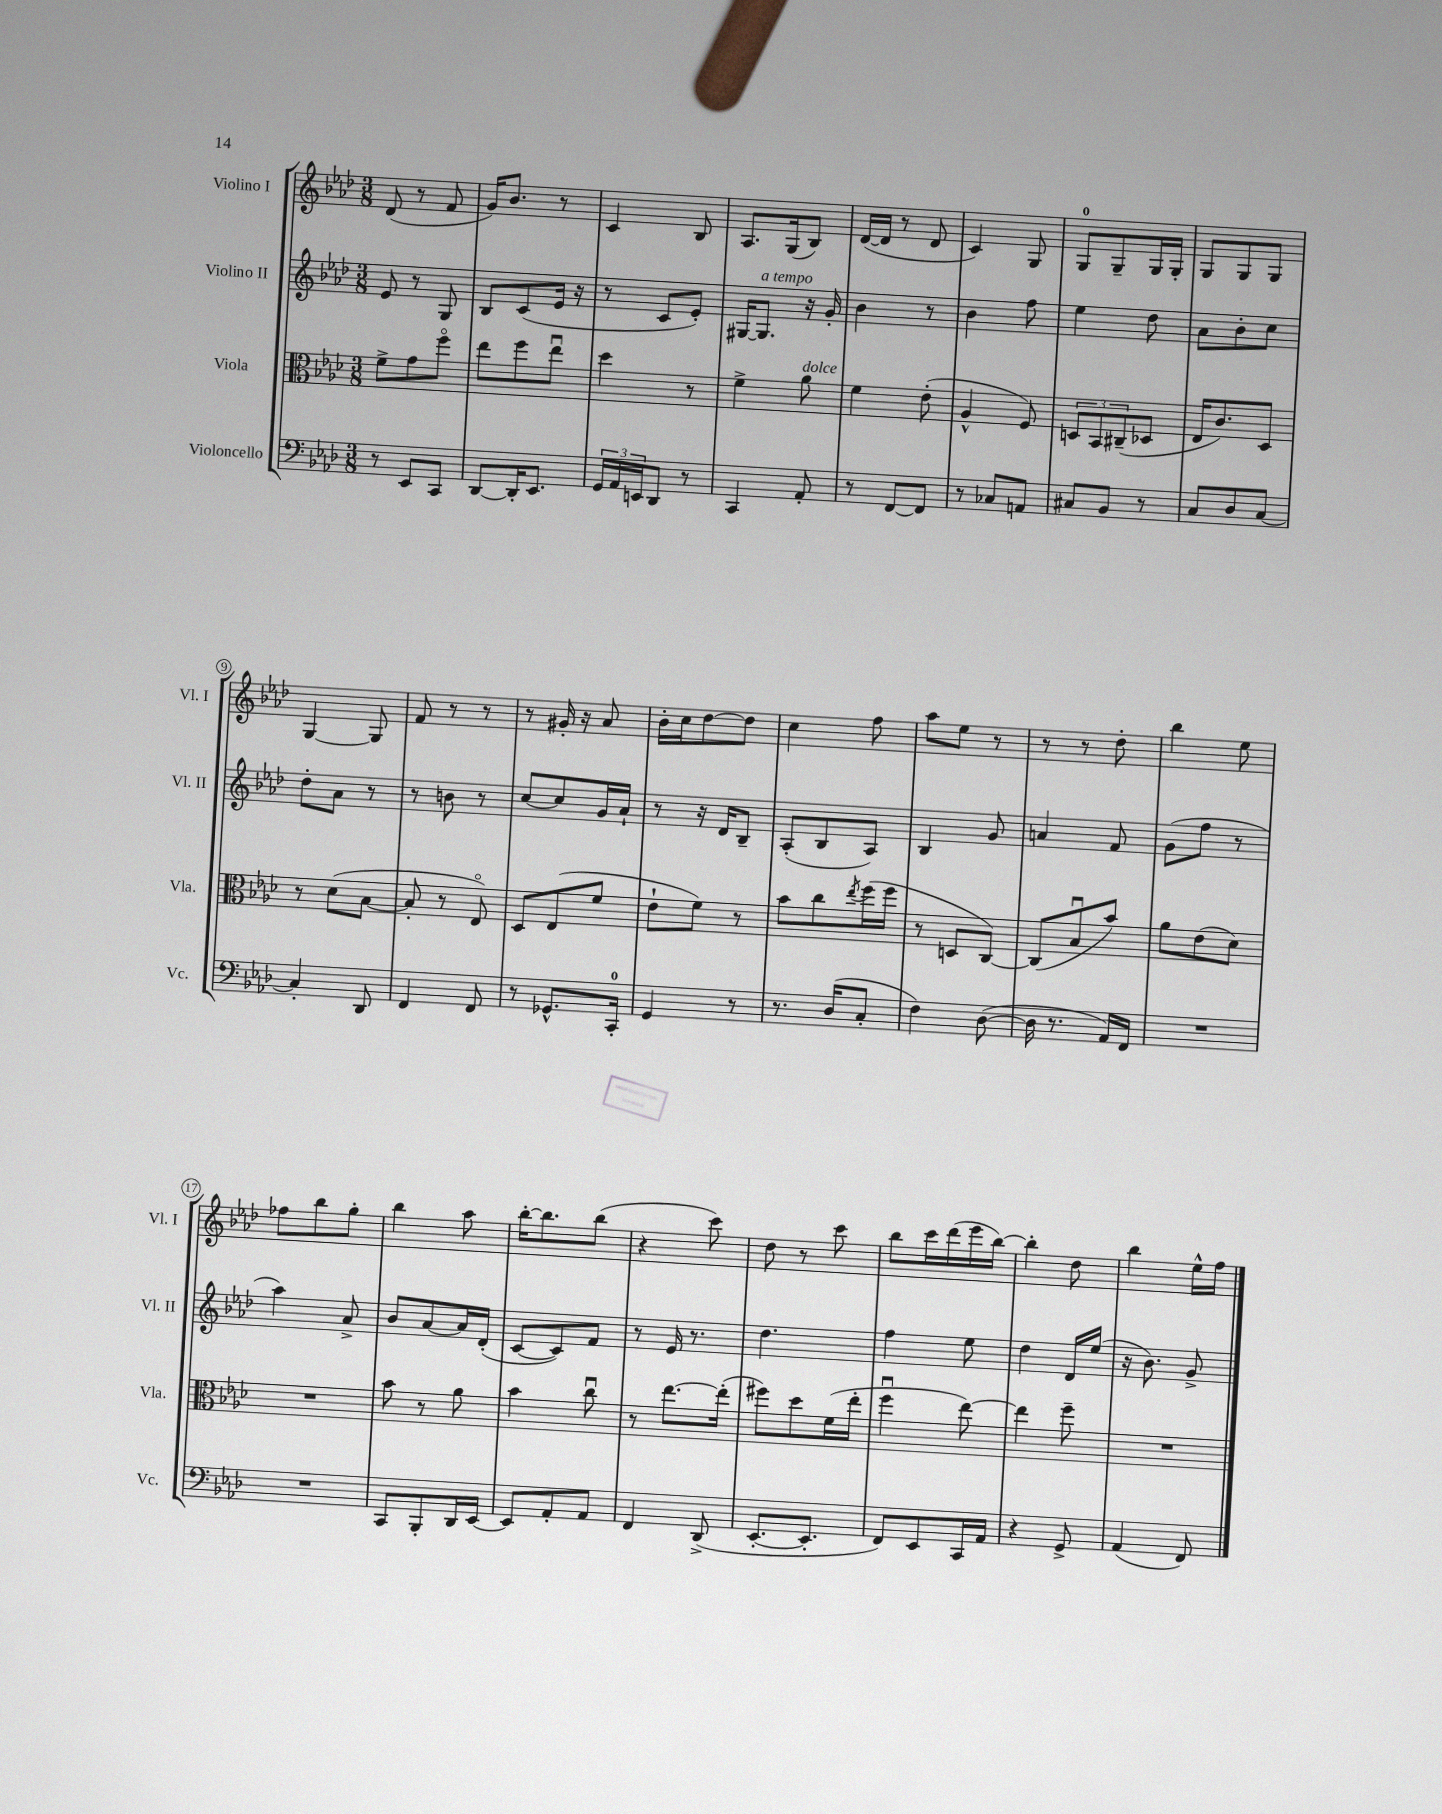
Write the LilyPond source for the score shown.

<<
\new StaffGroup <<
\new Staff = "s0" \with { instrumentName = "Violino I" shortInstrumentName = "Vl. I" } {
    \clef treble \key aes \major \numericTimeSignature \time 3/8
    des'8( r8 f'8 |
    g'16) bes'8. r8 |
    c'4 bes8 |
    aes8. g16( bes8) |
    des'16~( des'16 r8 des'8 |
    c'4) g8 |
    g8-0 g8-- g16 g16-. |
    g8 g8 g8 |
    g4~ g8 |
    f'8 r8 r8 |
    r8 gis'16-. r16 aes'8 |
    bes'16-. c''16 des''8~ des''8 |
    c''4 f''8 |
    aes''8 ees''8 r8 |
    r8 r8 des''8-. |
    bes''4 ees''8 |
    fes''8 bes''8 g''8-. |
    bes''4 aes''8 |
    bes''16~-. bes''8. bes''8( |
    r4 c'''8) |
    des''8 r8 c'''8 |
    bes''8 c'''16 des'''16( ees'''16 bes''16~) |
    bes''4-. des''8 |
    bes''4 ees''16-^ f''16 \bar "|." |
}
\new Staff = "s1" \with { instrumentName = "Violino II" shortInstrumentName = "Vl. II" } {
    \clef treble \key aes \major \numericTimeSignature \time 3/8
    ees'8 r8 g8 |
    bes8 c'8( ees'16 r16 |
    r8 c'8 ees'8-.) |
    gis16~ gis8.^\markup { \italic "a tempo" } r16 g'16-. |
    bes'4 r8 |
    bes'4 f''8 |
    ees''4 des''8 |
    aes'8 bes'8-. c''8 |
    des''8-. aes'8 r8 |
    r8 b'8 r8 |
    c''8~ c''8 g'16 aes'16-! |
    r8 r16 des'16 bes8-- |
    aes8-.( bes8 aes8) |
    bes4 g'8 |
    a'4 f'8 |
    g'8( f''8 r8 |
    aes''4) aes'8-> |
    bes'8 aes'8~ aes'16 des'16-.( |
    c'8~ c'8) f'8 |
    r8 ees'16 r8. |
    des''4. |
    f''4 ees''8 |
    des''4 des'16 ees''16( |
    r16 bes'8.) g'8-> \bar "|." |
}
\new Staff = "s2" \with { instrumentName = "Viola" shortInstrumentName = "Vla." } {
    \clef alto \key aes \major \numericTimeSignature \time 3/8
    f'8-> g'8 f''8\flageolet |
    ees''8 f''8 ees''8\downbow |
    des''4 r8 |
    f'4-> aes'8^\markup { \italic "dolce" } |
    f'4 ees'8-.( |
    aes4-^ f8) |
    \tuplet 3/2 { d8 bes,8 cis8--( } des8 |
    ees16 c'8.) des8 |
    r8 des'8( bes8~ |
    bes8-. r8 ees8\flageolet) |
    des8 ees8( f'8 |
    ees'8-! f'8) r8 |
    bes'8 c''8 \acciaccatura { ees''8 } f''16( f''16 |
    r8 d8 c8~) |
    c8( bes8\downbow bes'8) |
    aes'8 ees'8( des'8) |
    R4. |
    bes'8 r8 aes'8 |
    bes'4 c''8\downbow |
    r8 ees''8.~ ees''16-.( |
    fis''8) des''8 f'16( ees''16-. |
    f''4\downbow ees''8~) |
    ees''4 f''8-- |
    R4. \bar "|." |
}
\new Staff = "s3" \with { instrumentName = "Violoncello" shortInstrumentName = "Vc." } {
    \clef bass \key aes \major \numericTimeSignature \time 3/8
    r8 ees,8 c,8 |
    des,8~ des,16-. ees,8. |
    \tuplet 3/2 { g,16 aes,16 e,16 } des,8 r8 |
    c,4 aes,8-. |
    r8 f,8~ f,8 |
    r8 ces8 a,8 |
    cis8 bes,8 r8 |
    c8 des8 c8~ |
    c4-. des,8 |
    f,4 f,8 |
    r8 ges,8.-^ c,16-0-. |
    g,4 r8 |
    r8. des16( c8-. |
    f4) des8~( |
    des16 r8. aes,16) f,16 |
    R4. |
    R4. |
    c,8 bes,,8-. des,16 ees,16~ |
    ees,8 aes,8-. aes,8 |
    f,4 des,8->( |
    ees,8.~-. ees,8.-. |
    f,8) ees,8 c,16 aes,16 |
    r4 g,8-> |
    aes,4( f,8) \bar "|." |
}
>>
>>
\layout { \context { \Score \override BarNumber.stencil = #(make-stencil-circler 0.1 0.3 ly:text-interface::print) } }
